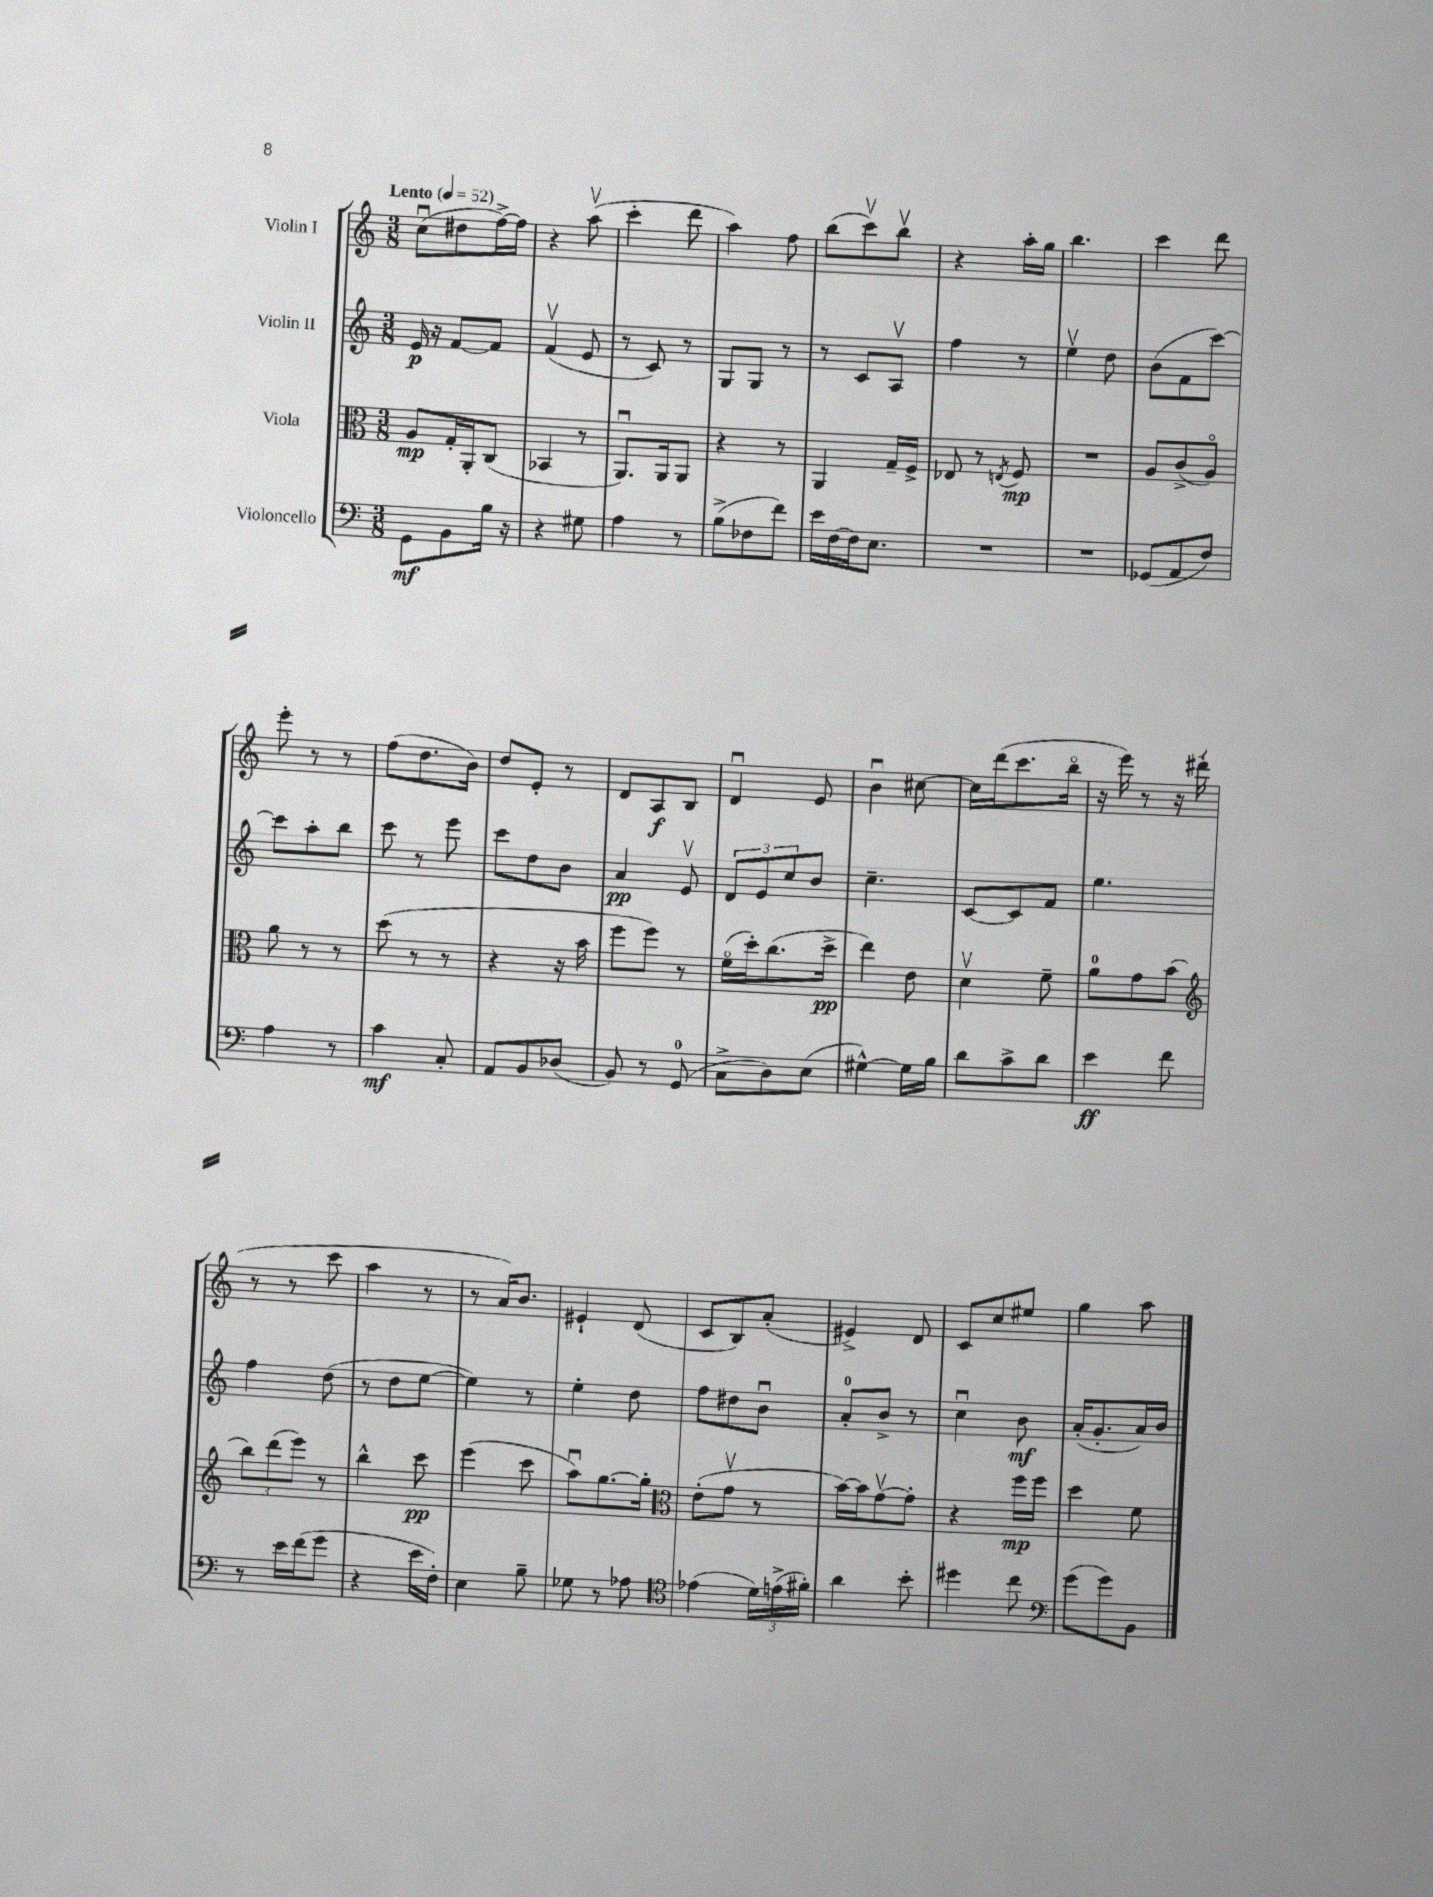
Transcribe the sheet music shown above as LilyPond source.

<<
\new StaffGroup <<
\new Staff = "s0" \with { instrumentName = "Violin I" } {
    \clef treble \key c \major \numericTimeSignature \time 3/8 \tempo "Lento" 4 = 52
    c''8\downbow( dis''8 f''16~->) f''16 |
    r4 a''8\upbow( |
    c'''4-. d'''8 |
    a''4) f''8 |
    b''8( c'''8\upbow) b''8\upbow |
    r4 a''16-. g''16 |
    b''4. |
    c'''4 d'''8 |
    e'''8-. r8 r8 |
    f''8( d''8. b'16) |
    d''8 e'8-. r8 |
    d'8 a8\f b8 |
    d'4\downbow e'8 |
    b'4\downbow cis''8~ |
    cis''16 d'''16( c'''8. b''16\flageolet |
    r16 e'''16) r8 r16 dis'''16-.( |
    r8 r8 c'''8 |
    a''4 r8 |
    r8 a'16) b'8. |
    eis'4-! d'8( |
    c'8 b8) a'8-.( |
    eis'4->) d'8 |
    c'8 c''8 eis''8 |
    g''4 a''8 \bar "|." |
}
\new Staff = "s1" \with { instrumentName = "Violin II" } {
    \clef treble \key c \major \numericTimeSignature \time 3/8
    e'16\p r16 f'8~ f'8 |
    f'4\upbow( e'8 |
    r8 c'8) r8 |
    g8 g8 r8 |
    r8 c'8 a8\upbow |
    f''4 r8 |
    e''4\upbow d''8 |
    b'8( f'8 c'''8~) |
    c'''8 a''8-. b''8 |
    c'''8 r8 e'''8 |
    c'''8 d''8 b'8 |
    a'4\pp e'8\upbow |
    \tuplet 3/2 { d'8 e'8 c''8 } b'8 |
    c''4.-- |
    c'8~ c'8 f'8 |
    e''4. |
    f''4 d''8( |
    r8 d''8 e''8~ |
    e''4) r8 |
    e''4-. d''8 |
    f''8 dis''8 b'8\downbow |
    a'8-0-. b'8-> r8 |
    c''4\downbow b'8\mf |
    a'16-.( g'8.-. a'16) b'16 \bar "|." |
}
\new Staff = "s2" \with { instrumentName = "Viola" } {
    \clef alto \key c \major \numericTimeSignature \time 3/8
    a8\mp g16-. a,16-. c8( |
    bes,4 r8 |
    a,8.\downbow) a,16 a,8 |
    r4 r8 |
    a,4 g16-- f16-> |
    ees8 r8 \acciaccatura { e8 } f8\mp |
    R4. |
    a8 c'8->( a8\flageolet) |
    a'8 r8 r8 |
    d''8( r8 r8 |
    r4 r16 b'16 |
    f''8 f''8) r8 |
    f'16\flageolet( d''16-.) c''8.( d''16->\pp |
    e''4) e'8 |
    d'4\upbow f'8-- |
    a'8-0 g'8 b'8( |
    \clef treble \tuplet 3/2 { b''8) d'''8( e'''8) } r8 |
    b''4-^ c'''8\pp |
    e'''4( c'''8 |
    a''8\downbow) g''8.~ g''16-. |
    \clef alto e'8-.( g'8\upbow r8 |
    b'16~) b'16 g'8~\upbow g'8-. |
    r4 f''16\mp f''16 |
    d''4 f'8 \bar "|." |
}
\new Staff = "s3" \with { instrumentName = "Violoncello" } {
    \clef bass \key c \major \numericTimeSignature \time 3/8
    g,8\mf b,8 b16 r16 |
    r4 gis8 |
    a4 r8 |
    b8->( fes8 f'8) |
    e'16 f16~ f16 e8. |
    R4. |
    R4. |
    ges,8( a,8 f8) |
    a4 r8 |
    c'4\mf c8-. |
    a,8 b,8 des8( |
    b,8) r8 g,8-0( |
    c8-> d8) e8( |
    gis4~-^) gis16 b16 |
    d'8 c'8-> d'8 |
    e'4\ff f'8 |
    r8 e'16 f'16( g'8 |
    r4 e'16 f16-.) |
    e4 b8-- |
    ges8 r8 aes8 |
    \clef tenor ees'4( \tuplet 3/2 { d'16) e'16->( fis'16-.) } |
    a'4 b'8-. |
    dis''4 c''8 |
    \clef bass g'8( g'8) b,8 \bar "|." |
}
>>
>>
\layout { \context { \Score \remove "Bar_number_engraver" } }
